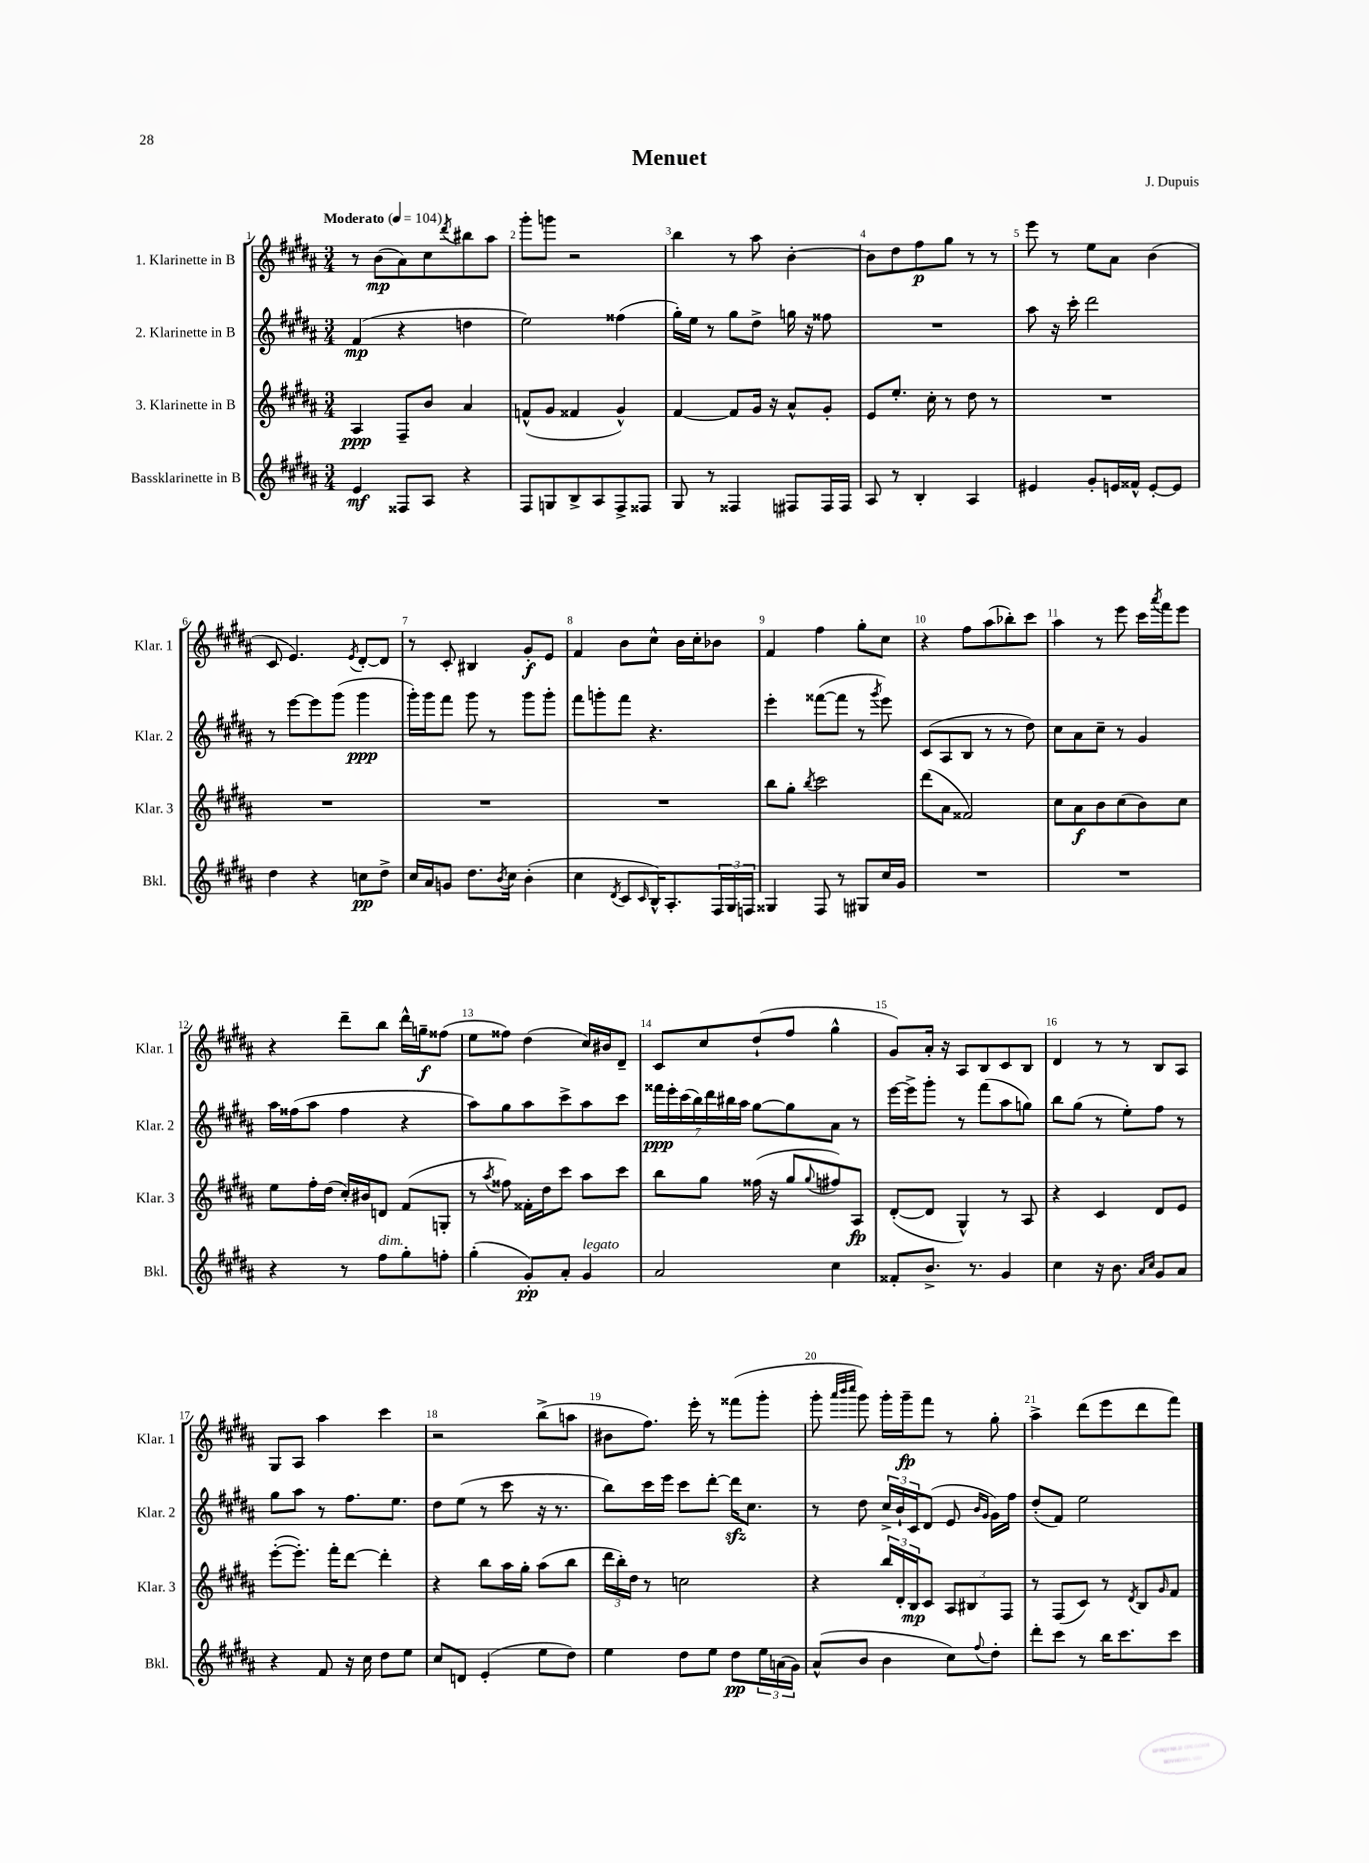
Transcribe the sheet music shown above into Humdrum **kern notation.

**kern	**kern	**kern	**kern
*staff4	*staff3	*staff2	*staff1
*clefG2	*clefG2	*clefG2	*clefG2
*k[f#c#g#d#a#]	*k[f#c#g#d#a#]	*k[f#c#g#d#a#]	*k[f#c#g#d#a#]
*M3/4	*M3/4	*M3/4	*M3/4
*MM104	*MM104	*MM104	*MM104
4e	4A#	(4f#	8r
.	.	.	(8b
8F##	8F#~	4r	8a#)
8A#	8b	.	8cc#
.	.	.	8qddd#
4r	4a#	4dd	8bb#
.	.	.	8aa#
=	=	=	=
8F#	(8f^^	2ee)	8ggg#'
8G	8g#	.	8ggg
8B^	4f##	.	2r
8A#	.	.	.
8F#^	4g#^^)	(4ff##	.
8F##	.	.	.
=	=	=	=
8G#	[4f#	16gg#')	4bb
.	.	16ee	.
8r	.	8r	.
4F##	8f#]	8gg#	8r
.	16g#	8dd#^	8aa#
.	16r	.	.
8F#	8a#^^	16gg	[4b'
.	.	16r	.
16F#	8g#'	8ff##	.
16F#	.	.	.
=	=	=	=
8A#	8e	2.r	8b]
8r	8.ee'	.	8dd#
4B'	.	.	8ff#
.	16cc#'	.	.
.	8r	.	8gg#
4A#	8dd#	.	8r
.	8r	.	8r
=	=	=	=
4e#	2.r	8aa#	8eee
.	.	16r	8r
.	.	16ccc#'	.
8g#'	.	2ddd#	8ee
16e	.	.	8a#
16f##^^	.	.	.
[8e'	.	.	(4b
8e]	.	.	.
=	=	=	=
4dd#	2.r	8r	8c#
.	.	[8eee	4.e)
4r	.	8eee]	.
.	.	(8ggg#	.
.	.	.	8qe
8cc	.	4ggg#	[8d#'
8dd#^	.	.	8d#]
=	=	=	=
16cc#	2.r	16ggg#')	8r
16a#	.	16ggg#	.
8g	.	8fff#	8c#'
8.dd#	.	8ggg#	4B#
.	.	8r	.
8qb	.	.	.
16cc#	.	.	.
(4b'	.	8ggg#	8g#'
.	.	8ggg#'	8e
=	=	=	=
4cc#	2.r	8fff#	4f#
.	.	8ggg'	.
8qd#	.	.	.
8c#	.	8fff#	8b
16qqc#	.	.	.
16B^^)	.	4.r	8cc#^^
8.A#'	.	.	.
.	.	.	16b
.	.	.	16cc#'
24F#	.	.	8b-
24G#	.	.	.
24F	.	.	.
=	=	=	=
4G##	8bb	4eee'	4f#
.	8gg#'	.	.
.	8qbb	.	.
8F#	2ccc#	([8fff##	4ff#
8r	.	8fff##]	.
8G#	.	8r	8gg#'
.	.	8qggg#	.
16cc#	.	8eee)	8cc#
16g#	.	.	.
=	=	=	=
2.r	(8ddd#	(8c#	4r
.	8a#	8A#	.
.	2f##)	8B	8ff#
.	.	8r	(8aa#
.	.	8r	8bb-')
.	.	8dd#)	8ccc#
=	=	=	=
2.r	8cc#	8cc#	4aa#
.	8a#	8a#	.
.	8b	8cc#~	8r
.	(8cc#	8r	8eee
.	8b)	4g#	16ccc#
.	.	.	8qaaa#
.	.	.	16fff#
.	8cc#	.	8eee
=	=	=	=
4r	8ee	16aa#	4r
.	.	(16ff##	.
.	16ff#'	8aa#	.
.	(16dd#	.	.
8r	16cc#')	4ff##	8ddd#~
.	16b#	.	.
8ff#	8d	.	8bb
8gg#'	(8f#	4r	16ddd#^^
.	.	.	16gg~
8ff'	8G'	.	(8ff##
=	=	=	=
(4gg#'	8r	8aa#)	8ee
.	8qaa#	.	.
.	8ff##)	8gg#	8ff##)
8g#')	16f##'	8aa#	(4dd#
.	16dd#	.	.
8a#'	8ccc#	8ccc#^	.
4g#	8aa#	8aa#	16cc#)
.	.	.	16b#
.	8ccc#	8ccc#	8d#~
=	=	=	=
2a#	8bb	28fff##	8c#
.	.	28eee'	.
.	.	(28ccc#	.
.	.	28bb)	.
.	8gg#	.	8cc#
.	.	28ddd#	.
.	.	28bb#	.
.	.	28aa#	.
.	(16ff##	[8gg#	(8dd#`
.	16r	.	.
.	8gg#	8gg#]	8ff#
.	8qqgg#	.	.
4cc#	8ff#)	8a#	4gg#^^
.	8A#	8r	.
=	=	=	=
8f##'	([8d#'	[16eee	8g#)
.	.	16eee^]	.
8.b^	8d#]	8ggg#'	16a#'
.	.	.	16r
.	4G#^^)	8r	8A#
8.r	.	.	.
.	.	(8fff#	8B
4g#	8r	8aa#	8c#
.	8A#	8gg)	8B
=	=	=	=
4cc#	4r	8bb	4d#
.	.	(8gg#	.
16r	4c#	8r	8r
8.b	.	.	.
.	.	8ee')	8r
16qqa#	.	.	.
16qqcc#	.	.	.
8g#	8d#	8ff#	8B
8a#	8e	8r	8A#
=	=	=	=
4r	([8eee'	8gg#	8G#
.	8.eee'])	8aa#	8A#
8f#	.	8r	4aa#
.	16fff#'	.	.
16r	[8ddd#	8.ff#	.
16cc#	.	.	.
8dd#	4ddd#']	.	4ccc#
.	.	8.ee	.
8ee	.	.	.
=	=	=	=
8cc#	4r	8dd#	2r
8d	.	(8ee	.
(4e'	8bb	8r	.
.	16aa#	8ccc#	.
.	16gg#'	.	.
8ee	(8aa#	16r	(8bb^
.	.	8.r	.
8dd#)	8bb	.	8aa
=	=	=	=
4ee	24ddd#	8bb)	8b#
.	24bb')	.	.
.	24dd#	.	.
.	8r	16ccc#	8.ff#)
.	.	16eee	.
8dd#	2cc	8ccc#	.
.	.	.	16eee'
8ee	.	[8ddd#'	8r
8dd#	.	16ddd#]	(8fff##
.	.	8.cc#	.
24ee	.	.	8ggg#'
(24a	.	.	.
24g#)	.	.	.
=	=	=	=
(8a#^^	4r	8r	8ggg#'
.	.	.	32qqaaa#
.	.	.	32qqbbb
.	.	.	32qqcccc#
8b	.	8dd#	8ggg#)
4b	24bb	24cc#^	16ggg#'
.	24d#'	24b`	.
.	.	.	16ggg#~
.	24B	24c#	.
.	8c#	(8d#	8fff#
8cc#)	12A#	8e	8r
.	12B#	.	.
.	.	16qqb	.
8qqff#	.	16qqg#	.
8dd#'	.	16g#)	8gg#'
.	12F#	.	.
.	.	16ff#	.
=	=	=	=
8ddd#'	8r	(8dd#'	4aa#^
8ccc#	(8F#	8f#)	.
8r	8c#)	2ee	(8ddd#
16bb	8r	.	8eee
8.ccc#	.	.	.
.	8qd#	.	.
.	8B	.	8ddd#
.	16qqg#	.	.
8ccc#	8f#	.	8fff#)
==	==	==	==
*-	*-	*-	*-
